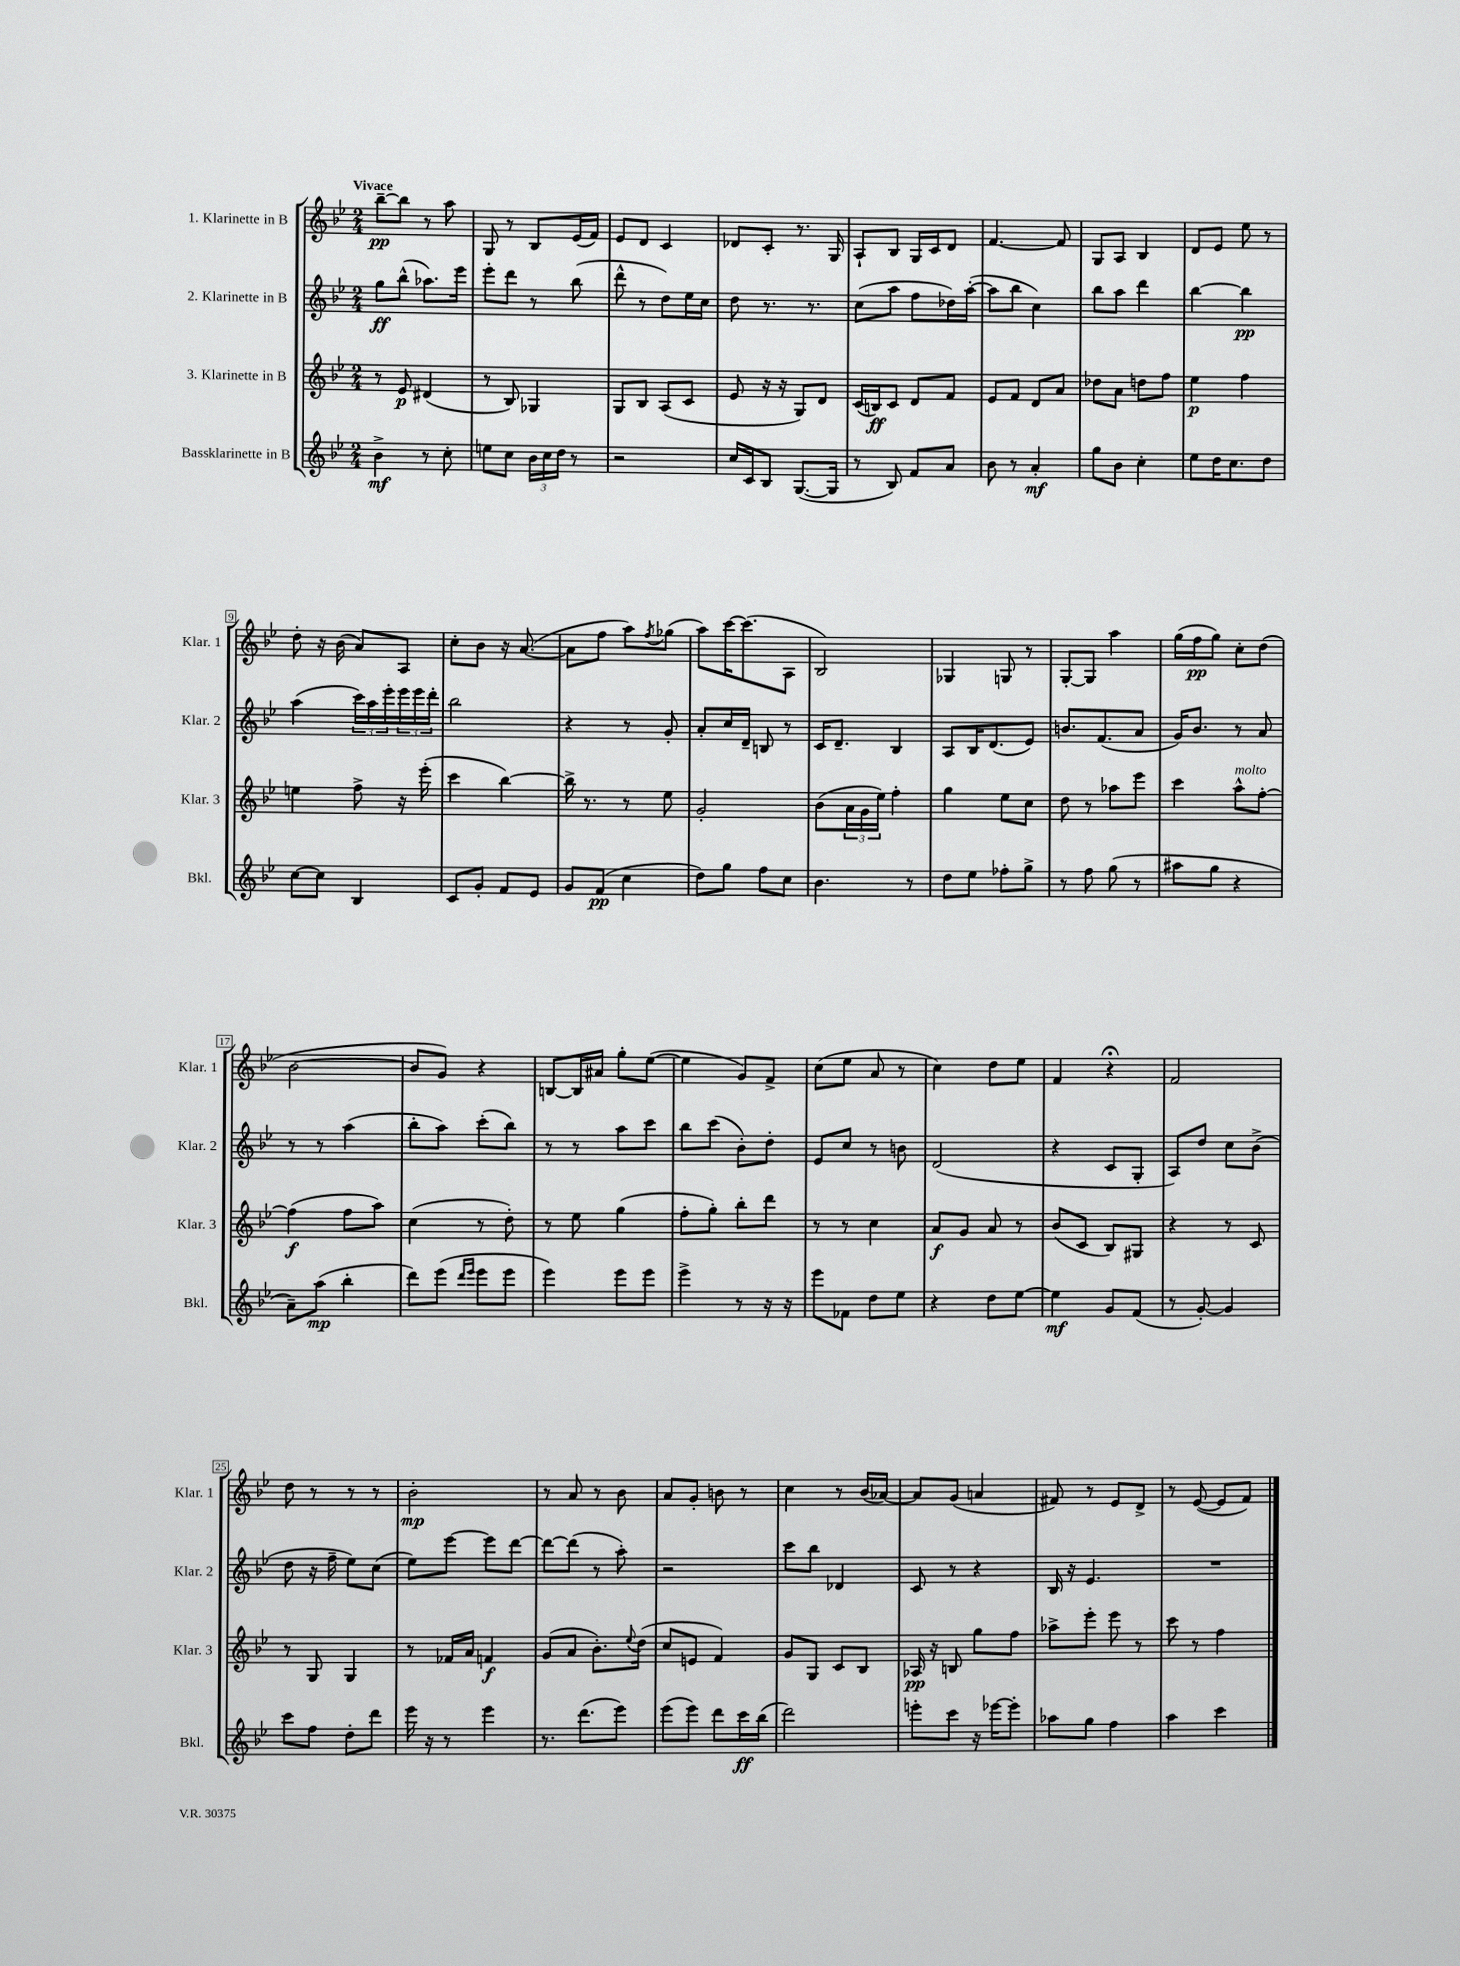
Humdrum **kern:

**kern	**dynam	**kern	**dynam	**kern	**dynam	**kern	**dynam
*part4	*part4	*part3	*part3	*part2	*part2	*part1	*part1
*staff4	*staff4	*staff3	*staff3	*staff2	*staff2	*staff1	*staff1
*I"Bassklarinette in B	*	*I"3. Klarinette in B	*	*I"2. Klarinette in B	*	*I"1. Klarinette in B	*
*I'Bkl.	*	*I'Klar. 3	*	*I'Klar. 2	*	*I'Klar. 1	*
*clefG2	*	*clefG2	*	*clefG2	*	*clefG2	*
*k[b-e-]	*	*k[b-e-]	*	*k[b-e-]	*	*k[b-e-]	*
*M2/4	*	*M2/4	*	*M2/4	*	*M2/4	*
=1	=1	=1	=1	=1	=1	=1	=1
!	!	!	!	!	!	!LO:TX:a:B:t=Vivace	!
4b-^\	mf	8r	.	8gg\L	ff	[8bb-~\L	pp
.	.	8e-/	p	(8bb-^^\J	.	8bb-\J]	.
8r	.	(4d#X/	.	8.aa-X\L)	.	8r	.
8cc'\	.	.	.	.	.	8aa\	.
.	.	.	.	16eee-\Jk	.	.	.
=2	=2	=2	=2	=2	=2	=2	=2
8een\L	.	8r	.	8eee-'\L	.	8G/	.
8cc\J	.	8B-/)	.	8ddd\J	.	8r	.
24b-\LL	.	4G-X/	.	8r	.	8B-/L	.
24cc\	.	.	.	.	.	.	.
24dd\JJ	.	.	.	.	.	.	.
8r	.	.	.	(8bb-\	.	(16e-/L	.
.	.	.	.	.	.	16f/JJ)	.
=3	=3	=3	=3	=3	=3	=3	=3
2r	.	8G/L	.	8ddd^^\	.	8e-/L	.
.	.	8B-/J	.	8r	.	8d/J	.
.	.	(8A/L	.	8dd\L)	.	4c/	.
.	.	8c/J	.	16ee-\L	.	.	.
.	.	.	.	16cc\JJ	.	.	.
=4	=4	=4	=4	=4	=4	=4	=4
16cc/LL	.	8e-/	.	8dd\	.	8d-X/L	.
16c/J	.	.	.	.	.	.	.
8B-/J	.	16r	.	8.r	.	8c'/J	.
.	.	16r	.	.	.	.	.
([8.G/L	.	8G/L)	.	.	.	8.r	.
.	.	.	.	8.r	.	.	.
.	.	8d/J	.	.	.	.	.
16G/Jk]	.	.	.	.	.	16G/	.
=5	=5	=5	=5	=5	=5	=5	=5
8r	.	(16c/LL	.	(8cc\L	.	8A`/L	.
.	.	16Bn/J)	ff	.	.	.	.
8B-/)	.	8c/J	.	8aa\J	.	8B-/J	.
8f/L	.	8d/L	.	8ff\L	.	16G/LL	.
.	.	.	.	.	.	16c/J	.
8a/J	.	8f/J	.	16dd-X\L)	.	8d/J	.
.	.	.	.	([16aa'\JJ	.	.	.
=6	=6	=6	=6	=6	=6	=6	=6
8b-\	.	8e-/L	.	8aa\L]	.	[4.f/	.
8r	.	8f/J	.	8bb-\J	.	.	.
4a'/	mf	8d/L	.	4cc\)	.	.	.
.	.	8a/J	.	.	.	8f/]	.
=7	=7	=7	=7	=7	=7	=7	=7
8gg\L	.	8dd-X\L	.	8bb-\L	.	8G/L	.
8b-\J	.	8a\J	.	8aa\J	.	8A/J	.
4cc'\	.	8ddn\L	.	4ddd\	.	4B-/	.
.	.	8ff\J	.	.	.	.	.
=8	=8	=8	=8	=8	=8	=8	=8
8ee-\L	.	4ee-\	p	[4bb-\	.	8d/L	.
16dd\K	.	.	.	.	.	8e-/J	.
8.cc\	.	.	.	.	.	.	.
.	.	4ff\	.	4bb-\]	pp	8ee-\	.
8dd\J	.	.	.	.	.	8r	.
!!LO:LB:g=z
=9	=9	=9	=9	=9	=9	=9	=9
[8cc\L	.	4een\	.	(4aa\	.	8dd'\	.
8cc\J]	.	.	.	.	.	16r	.
.	.	.	.	.	.	(16b-\	.
4B-/	.	8ff^\	.	24ccc\LL)	.	8a/L)	.
.	.	.	.	24aa\	.	.	.
.	.	.	.	24eee-'\	.	.	.
.	.	16r	.	24eee-\	.	8A/J	.
.	.	.	.	24eee-\	.	.	.
.	.	(16eee-'\	.	.	.	.	.
.	.	.	.	24ddd'\JJ	.	.	.
=10	=10	=10	=10	=10	=10	=10	=10
8c/L	.	4ccc\	.	2bb-\	.	8cc'\L	.
8g'/J	.	.	.	.	.	8b-\J	.
8f/L	.	[4bb-\)	.	.	.	16r	.
.	.	.	.	.	.	([8.a/	.
8e-/J	.	.	.	.	.	.	.
=11	=11	=11	=11	=11	=11	=11	=11
8g/L	.	16bb-^\]	.	4r	.	8a\L]	.
.	.	8.r	.	.	.	.	.
(8f/J	pp	.	.	.	.	8ff\J	.
4cc\	.	8r	.	8r	.	8aa\L)	.
.	.	.	.	.	.	8qff/	.
.	.	8ee-\	.	8g'/	.	(8gg-X\J	.
=12	=12	=12	=12	=12	=12	=12	=12
8dd\L)	.	2g'/	.	8a'/L	.	8aa\L)	.
8gg\J	.	.	.	16cc/L	.	[16ccc\K	.
.	.	.	.	16d~/JJ	.	(8.ccc\]	.
8ff\L	.	.	.	8Bn/	.	.	.
8cc\J	.	.	.	8r	.	8A\J	.
=13	=13	=13	=13	=13	=13	=13	=13
4.b-\	.	(8b-\L	.	16c/KL	.	2B-/)	.
.	.	.	.	8.d~/J	.	.	.
.	.	24a\L	.	.	.	.	.
.	.	24g\	.	.	.	.	.
.	.	24ee-\JJ)	.	.	.	.	.
.	.	4ff'\	.	4B-/	.	.	.
8r	.	.	.	.	.	.	.
=14	=14	=14	=14	=14	=14	=14	=14
8dd\L	.	4gg\	.	8A/L	.	4G-X/	.
8ee-\J	.	.	.	16B-/K	.	.	.
.	.	.	.	(8.d/	.	.	.
8ff-X'\L	.	8ee-\L	.	.	.	8Gn/	.
8gg^\J	.	8cc\J	.	8e-/J)	.	8r	.
=15	=15	=15	=15	=15	=15	=15	=15
8r	.	8dd\	.	8.bn/L	.	[8G'/L	.
8ff\	.	8r	.	.	.	8G/J]	.
.	.	.	.	(8.f/	.	.	.
(8gg\	.	8aa-X\L	.	.	.	4aa\	.
8r	.	8eee-\J	.	8a/J	.	.	.
=16	=16	=16	=16	=16	=16	=16	=16
8aa#X\L	.	4ccc\	.	16g/KL)	.	(16gg\LL	.
.	.	.	.	8.b-/J	.	16ff\J	pp
8gg\J	.	.	.	.	.	8gg\J)	.
!	!	!LO:TX:a:i:t=molto	!	!	!	!	!
4r	.	8aa^^\L	.	8r	.	8cc'\L	.
.	.	[8ff'\J	.	8a/	.	(8dd\J	.
!!LO:LB:g=z
=17	=17	=17	=17	=17	=17	=17	=17
8a~\L)	.	(4ff\]	f	8r	.	[2b-\	.
(8aa\J	mp	.	.	8r	.	.	.
4bb-'\	.	8ff\L	.	(4aa\	.	.	.
.	.	8aa\J)	.	.	.	.	.
=18	=18	=18	=18	=18	=18	=18	=18
8ddd\L)	.	(4cc\	.	8bb-'\L	.	8b-/L]	.
(8eee-\J	.	.	.	8aa\J)	.	8g/J)	.
16qqddd/LL	.	.	.	.	.	.	.
16qqeee-/JJ	.	.	.	.	.	.	.
8eee-\L	.	8r	.	(8ccc'\L	.	4r	.
8eee-\J	.	8dd'\)	.	8bb-\J)	.	.	.
=19	=19	=19	=19	=19	=19	=19	=19
4eee-\)	.	8r	.	8r	.	[8Bn/L	.
.	.	8ee-\	.	8r	.	16B/L]	.
.	.	.	.	.	.	16a#X/JJ	.
8eee-\L	.	(4gg\	.	8aa\L	.	8gg'\L	.
8eee-\J	.	.	.	8ccc\J	.	([8ee-\J	.
=20	=20	=20	=20	=20	=20	=20	=20
4eee-^\	.	8ff'\L	.	8bb-\L	.	4ee-\]	.
.	.	8gg'\J)	.	(8ccc\J	.	.	.
8r	.	8bb-'\L	.	8b-'\L)	.	8g/L)	.
16r	.	8ddd\J	.	8dd'\J	.	8f^/J	.
16r	.	.	.	.	.	.	.
=21	=21	=21	=21	=21	=21	=21	=21
8eee-\L	.	8r	.	8e-/L	.	(8cc\L	.
8f-X\J	.	8r	.	8cc/J	.	8ee-\J	.
8dd\L	.	4cc\	.	8r	.	8a/	.
8ee-\J	.	.	.	8bn\	.	8r	.
=22	=22	=22	=22	=22	=22	=22	=22
4r	.	8a/L	f	(2d/	.	4cc\)	.
.	.	8g/J	.	.	.	.	.
8dd\L	.	8a/	.	.	.	8dd\L	.
[8ee-\J	.	8r	.	.	.	8ee-\J	.
=23	=23	=23	=23	=23	=23	=23	=23
4ee-\]	mf	(8b-/L	.	4r	.	4f/	.
.	.	8c/J	.	.	.	.	.
8g/L	.	8B-/L)	.	8c/L	.	4r;<	.
(8f/J	.	8G#X/J	.	8G'/J	.	.	.
=24	=24	=24	=24	=24	=24	=24	=24
8r	.	4r	.	8A/L)	.	2f/	.
[8g'/)	.	.	.	8dd/J	.	.	.
4g/]	.	8r	.	8cc\L	.	.	.
.	.	8c/	.	(8b-^\J	.	.	.
!!LO:LB:g=z
=25	=25	=25	=25	=25	=25	=25	=25
8ccc\L	.	8r	.	8dd\	.	8dd\	.
8ff\J	.	8G/	.	16r	.	8r	.
.	.	.	.	16ff~\	.	.	.
8dd'\L	.	4G/	.	8ee-\L)	.	8r	.
8ddd\J	.	.	.	(8cc\J	.	8r	.
=26	=26	=26	=26	=26	=26	=26	=26
16eee-\	.	8r	.	8ee-\L)	.	2b-'\	mp
16r	.	.	.	.	.	.	.
8r	.	16f-X/LL	.	[8eee-\J	.	.	.
.	.	16a/JJ	.	.	.	.	.
4eee-\	.	4fn/	f	8eee-\L]	.	.	.
.	.	.	.	[8ddd\J	.	.	.
=27	=27	=27	=27	=27	=27	=27	=27
8.r	.	(8g/L	.	8ddd\L_	.	8r	.
.	.	8a/J	.	(8ddd\J]	.	8a/	.
(8.ddd\L	.	.	.	.	.	.	.
.	.	8.b-'\L)	.	8r	.	8r	.
8eee-\J)	.	.	.	8aa'\)	.	8b-\	.
.	.	8qqee-/	.	.	.	.	.
.	.	(16dd\Jk	.	.	.	.	.
=28	=28	=28	=28	=28	=28	=28	=28
(8eee-\L	.	8cc/L	.	2r	.	8a/L	.
8eee-\J)	.	8en/J	.	.	.	8g'/J	.
8ddd\L	.	4f/)	.	.	.	8bn\	.
16ccc\L	ff	.	.	.	.	8r	.
(16bb-\JJ	.	.	.	.	.	.	.
=29	=29	=29	=29	=29	=29	=29	=29
2ddd\)	.	8g/L	.	8ccc\L	.	4cc\	.
.	.	8G/J	.	8bb-\J	.	.	.
.	.	8c/L	.	4d-X/	.	8r	.
.	.	8B-/J	.	.	.	(16b-/LL	.
.	.	.	.	.	.	[16a-X/JJ)	.
=30	=30	=30	=30	=30	=30	=30	=30
8eeen'\L	.	16A-X/	pp	8c/	.	8a-/L]	.
.	.	16r	.	.	.	.	.
8ccc\J	.	8Bn/	.	8r	.	(8g/J	.
16r	.	8gg\L	.	4r	.	4an/	.
[16eee-X\KL	.	.	.	.	.	.	.
8eee-'\J]	.	8ff\J	.	.	.	.	.
=31	=31	=31	=31	=31	=31	=31	=31
8aa-X\L	.	8aa-X^\L	.	16B-/	.	8f#X/)	.
.	.	.	.	16r	.	.	.
8gg\J	.	8eee-'\J	.	4.e-/	.	8r	.
4ff\	.	8eee-\	.	.	.	8e-/L	.
.	.	8r	.	.	.	8d^/J	.
=32	=32	=32	=32	=32	=32	=32	=32
4aa\	.	8ccc\	.	2r	.	8r	.
.	.	8r	.	.	.	([8e-/	.
4ccc\	.	4ff\	.	.	.	8e-/L]	.
.	.	.	.	.	.	8f/J)	.
==	==	==	==	==	==	==	==
*-	*-	*-	*-	*-	*-	*-	*-
